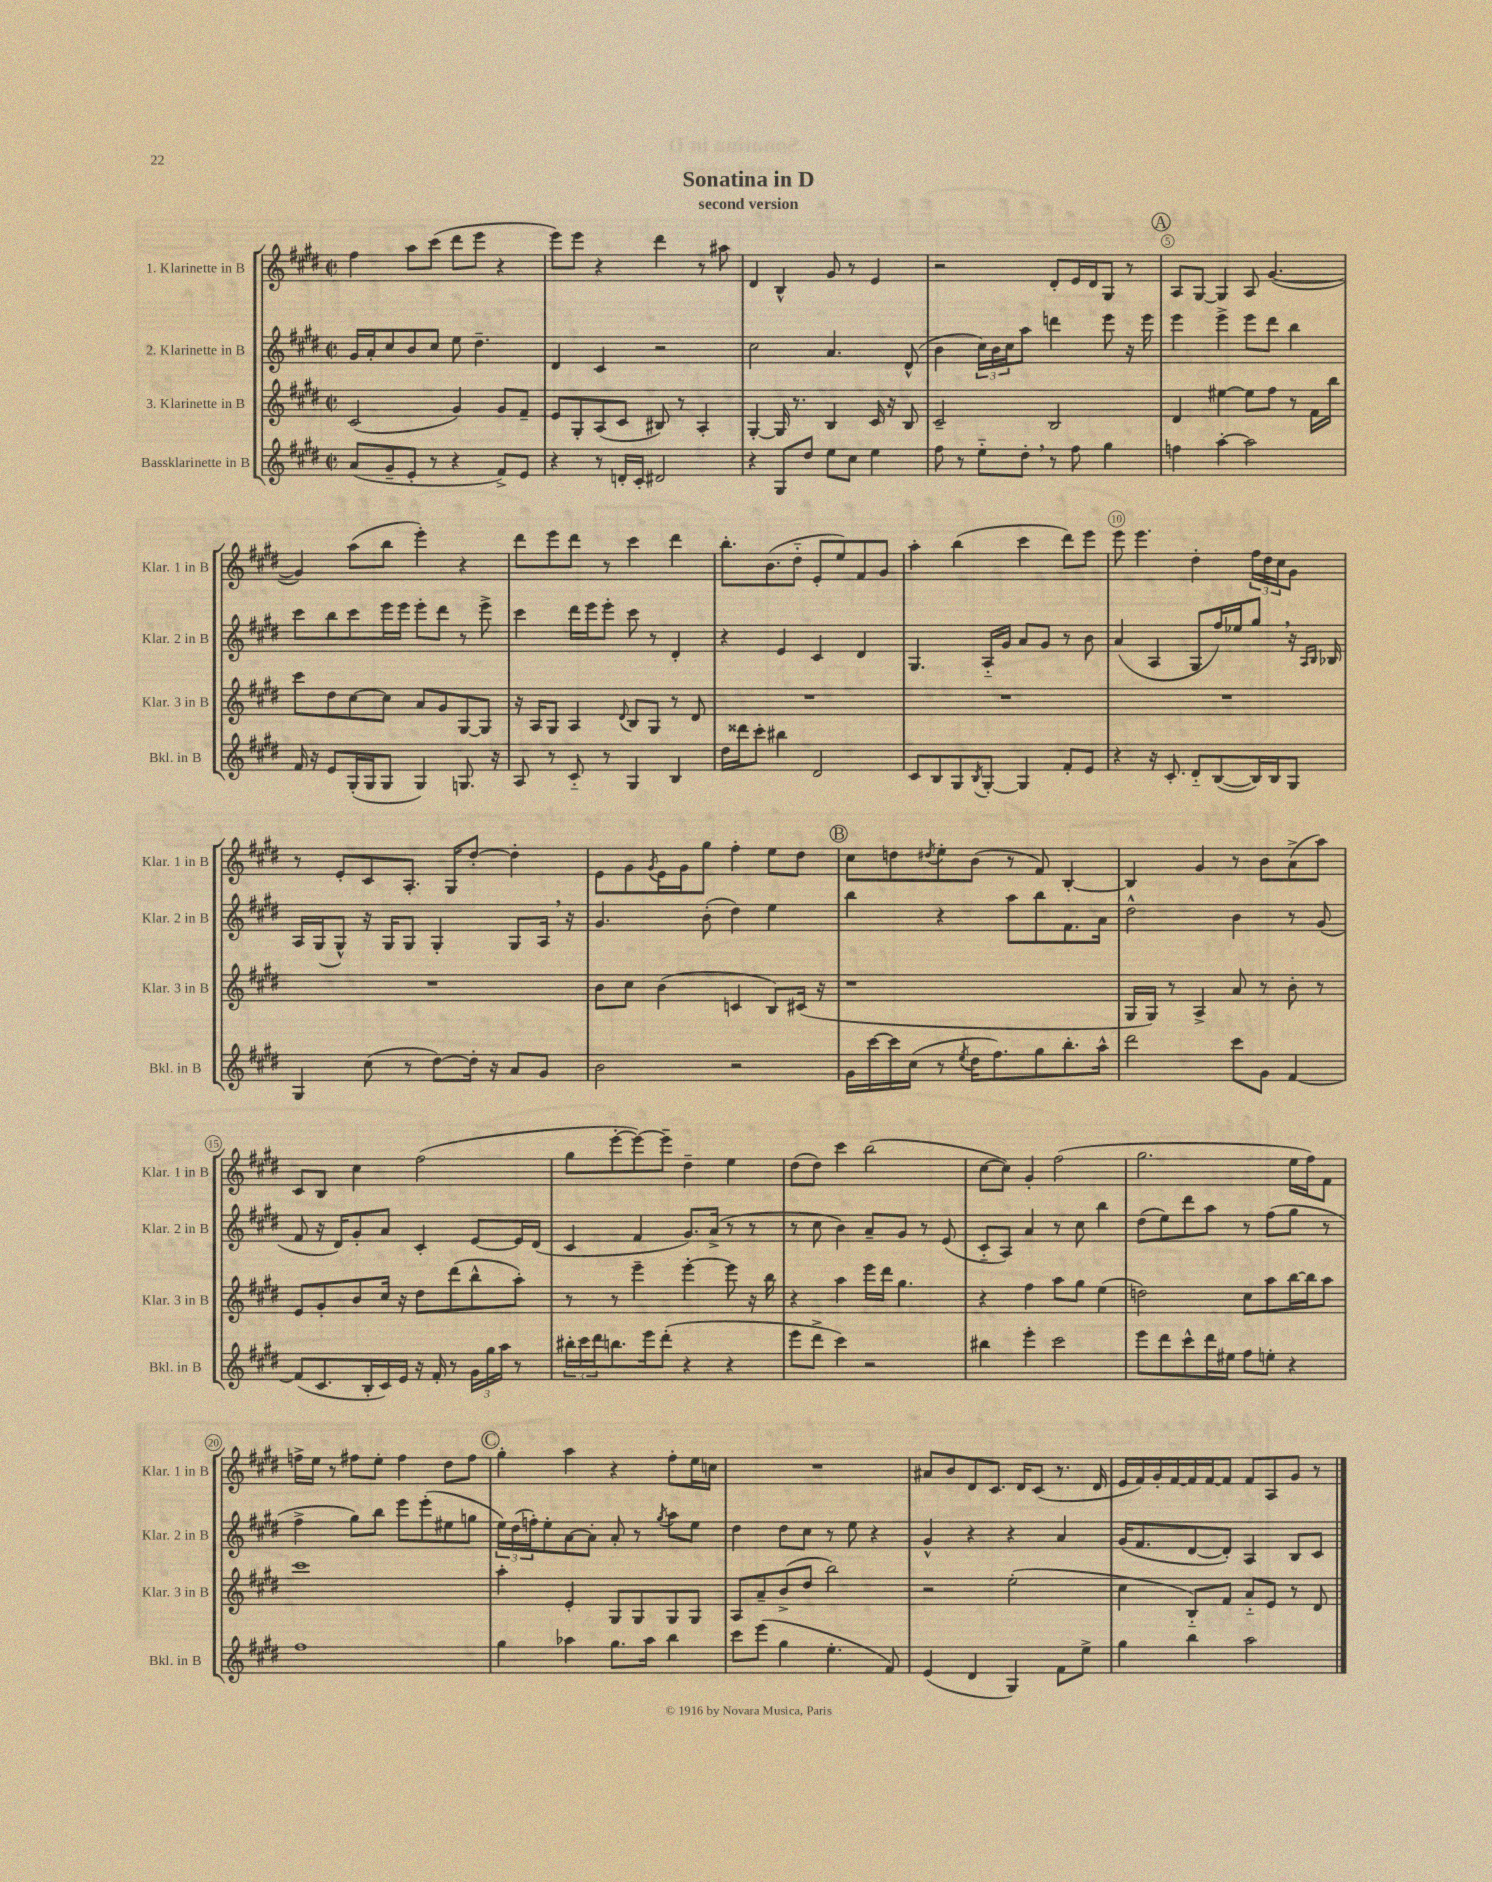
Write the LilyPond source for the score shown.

\header { title = "Sonatina in D" subtitle = "second version" }
<<
\new StaffGroup <<
\new Staff = "s0" \with { instrumentName = "1. Klarinette in B" shortInstrumentName = "Klar. 1 in B" } {
    \clef treble \key e \major \defaultTimeSignature \time 2/2
    fis''4 a''8 cis'''8( dis'''8 e'''8 r4 |
    e'''8) e'''8 r4 dis'''4 r8 ais''8 |
    dis'4 b4-^ gis'8 r8 e'4 |
    r2 dis'8-. e'16 dis'16 gis8 r8 |
    \mark \markup { \circle "A" } a8 gis8~ gis4 a8 gis'4.~( |
    gis'4) a''8( b''8 e'''4-.) r4 |
    dis'''8 e'''8 dis'''8 r8 cis'''4 dis'''4 |
    b''8.-. b'8.( dis''8-_ e'8-. e''8) fis'8 gis'8 |
    a''4-. b''4( cis'''4 dis'''8) e'''8 |
    e'''8 e'''4. dis''4-. \tuplet 3/2 { fis''16 dis''16 cis''16 } gis'8 |
    r8 e'8-. cis'8 a8.-. gis16 dis''8~-. dis''4-. |
    e'8 gis'8 \acciaccatura { gis'8 } e'16 gis'16 gis''8 fis''4-. e''8 dis''8 |
    \mark \markup { \circle "B" } cis''8 d''8 \acciaccatura { dis''8 } e''8-. b'8( r8 fis'8) b4~-. |
    b4 gis'4 r8 b'8 a'8->( a''8) |
    cis'8 b8 cis''4 fis''2( |
    gis''8 e'''8~-. e'''8~) e'''8-- dis''4-- e''4 |
    dis''8( dis''8) cis'''4 b''2( |
    cis''8~ cis''8) gis'4-. fis''2( |
    gis''2. e''16 fis''16) fis'8 |
    f''16-> e''16 r8 fis''8 e''8-. fis''4 dis''8 fis''8 |
    \mark \markup { \circle "C" } gis''4-. a''4 r4 fis''8-. e''16 c''16 |
    R1 |
    ais'8 b'8 dis'8 cis'8. dis'16 cis'8( r8. dis'16 |
    e'16 fis'16) gis'16-. fis'16~ fis'16 fis'16~ fis'8 fis'8 a8 gis'8 r8 \bar "|." |
}
\new Staff = "s1" \with { instrumentName = "2. Klarinette in B" shortInstrumentName = "Klar. 2 in B" } {
    \clef treble \key e \major \defaultTimeSignature \time 2/2
    gis'16 a'16-. cis''8 b'8 cis''8 e''8 dis''4.-- |
    dis'4 cis'4 r2 |
    cis''2 a'4. dis'8-^( |
    b'4 \tuplet 3/2 { cis''16) b'16 cis''16 } a''8 d'''4 e'''8 r16 e'''16 |
    \mark \markup { \circle "A" } e'''4 e'''4-> e'''8 dis'''8 b''4 |
    cis'''8 b''8 cis'''8 e'''16 e'''16 e'''8-. dis'''8 r8 e'''8-> |
    cis'''4 dis'''16 e'''16 e'''8-. cis'''8 r8 dis'4-. |
    r4 e'4 cis'4 dis'4 |
    gis4. a16-_ gis'16 a'8 gis'8 r8 b'8 |
    a'4( a4 gis8 fis''16) ees''16 gis''8 \breathe r16 \grace { a16 b16 } bes16 |
    a16 gis16( gis8-^) r16 gis16 gis8 gis4-. gis8 a16 \breathe r16 |
    gis'4. b'8-.( dis''4) e''4 |
    \mark \markup { \circle "B" } b''4 r4 a''8 b''8 fis'8. a'16 |
    dis''2-^ b'4 r8 gis'8( |
    fis'8 r16 dis'16) gis'8-. a'8 cis'4-. e'8~ e'16 dis'16( |
    cis'4 fis'4 gis'8.) a'16->( r8 r8 |
    r8 cis''8 b'4) a'8-- gis'8 r8 e'8( |
    cis'8-_ a8) a'4 r8 cis''8 b''4 |
    dis''8( e''8) dis'''8 a''8 r8 fis''8( gis''8 r8 |
    fis''4-> gis''8) b''8 e'''8 e'''8-.( eis''8 g''8 |
    \mark \markup { \circle "C" } \tuplet 3/2 { e''16) dis''16( f''16-.) } e''8-. a'8~ a'8-. a'8-. r8 \acciaccatura { gis''8 } a''8 e''8 |
    dis''4 dis''8 cis''8 r8 e''8 r4 |
    gis'4-^ r4 r4 a'4 |
    gis'16( fis'8. dis'8~ dis'8-.) a4 b8 cis'8 \bar "|." |
}
\new Staff = "s2" \with { instrumentName = "3. Klarinette in B" shortInstrumentName = "Klar. 3 in B" } {
    \clef treble \key e \major \defaultTimeSignature \time 2/2
    cis'2( gis'4) gis'8 fis'8-- |
    e'8 gis8-. a8( cis'8 bis8) r8 a4-. |
    gis4~-. gis16 r8. b4 cis'16 r16 b8 |
    cis'2-- b2 |
    \mark \markup { \circle "A" } dis'4 eis''4~ eis''8 fis''8 r8 fis'16 b''16 |
    cis'''8 dis''8 cis''8~ cis''8 a'8 gis'8 gis8~ gis8 |
    r16 a16 gis8 a4 \appoggiatura { dis'8 } b8 gis8 r8 dis'8 |
    R1 |
    R1 |
    R1 |
    R1 |
    b'8 cis''8 b'4( c'4 b8) cis'16( r16 |
    \mark \markup { \circle "B" } r1 |
    gis16 gis16) r8 a4-> a'8 r8 b'8-. r8 |
    e'8 gis'8-. b'8 cis''16 r16 dis''8 dis'''8( b''8-^ a''8-.) |
    r8 r8 e'''4-- e'''4~-. e'''8 r16 b''16 |
    r4 a''4 e'''16 dis'''16 gis''4. |
    r4 fis''4 a''8 gis''8 e''4( |
    d''2) cis''8 a''8 b''16~ b''16 a''8 |
    cis'''1 |
    \mark \markup { \circle "C" } a''4-. e'4-. gis8 gis8 gis8 gis8 |
    a8 a'8-- b'8->( dis''8 b''2) |
    r2 e''2-.( |
    cis''4 b8-_) fis'8 a'8-_ e'8 r8 dis'8 \bar "|." |
}
\new Staff = "s3" \with { instrumentName = "Bassklarinette in B" shortInstrumentName = "Bkl. in B" } {
    \clef treble \key e \major \defaultTimeSignature \time 2/2
    a'8( gis'8-- e'8-. r8 r4 fis'8->) e'8 |
    r4 r8 d'16-. cis'16-. dis'2 |
    r4 gis8 dis''8 e''8 cis''8 e''4 |
    fis''8 r8 e''8-_ dis''8-. \breathe r8 fis''8 gis''4 |
    \mark \markup { \circle "A" } f''4 a''4~-. a''2 |
    fis'16 r16 e'8 gis16-.( gis16 gis8 gis4) g8. r16 |
    a8 r8 cis'8-_ r8 gis4 b4 |
    dis''16 disis'''16 cis'''8-. bis''4 dis'2 |
    cis'8 b8 gis8 \acciaccatura { b8 } gis8~-. gis4 fis'8-. e'8 |
    r4 r16 cis'8.-. dis'8-_ b8~( b16) b16 gis8 |
    gis4 cis''8( r8 dis''8~) dis''16-. r16 a'8 gis'8 |
    b'2 r2 |
    \mark \markup { \circle "B" } gis'16 cis'''16~ cis'''16 cis''16( r8 \acciaccatura { e''8 } dis''16 fis''8.) gis''8 b''8.-. a''16-^ |
    dis'''2 cis'''8 gis'8 fis'4~ |
    fis'8( cis'8. b16-. cis'16) e'16 r16 fis'16-. r8 \tuplet 3/2 { gis'16 gis''16 a''16 } r8 |
    \tuplet 3/2 { bis''16-. cis'''16 dis'''16 } b''8. e'''16 dis'''8-.( r4 r4 |
    e'''8 dis'''8-> cis'''4) r2 |
    bis''4 e'''4-. cis'''2 |
    e'''8 dis'''8 cis'''8-^ dis'''16 eis''16 fis''8 e''8-. r4 |
    fis''1 |
    \mark \markup { \circle "C" } gis''4 aes''4 gis''8. aes''16 b''4 |
    cis'''8 e'''8( gis''4 e''4.-. fis'8) |
    e'4( dis'4 gis4) fis'8 e''8-> |
    gis''4 b''4 a''2 \bar "|." |
}
>>
>>
\layout { \context { \Score \override BarNumber.break-visibility = ##(#f #t #t) barNumberVisibility = #(every-nth-bar-number-visible 5) \override BarNumber.stencil = #(make-stencil-circler 0.1 0.3 ly:text-interface::print) } }
